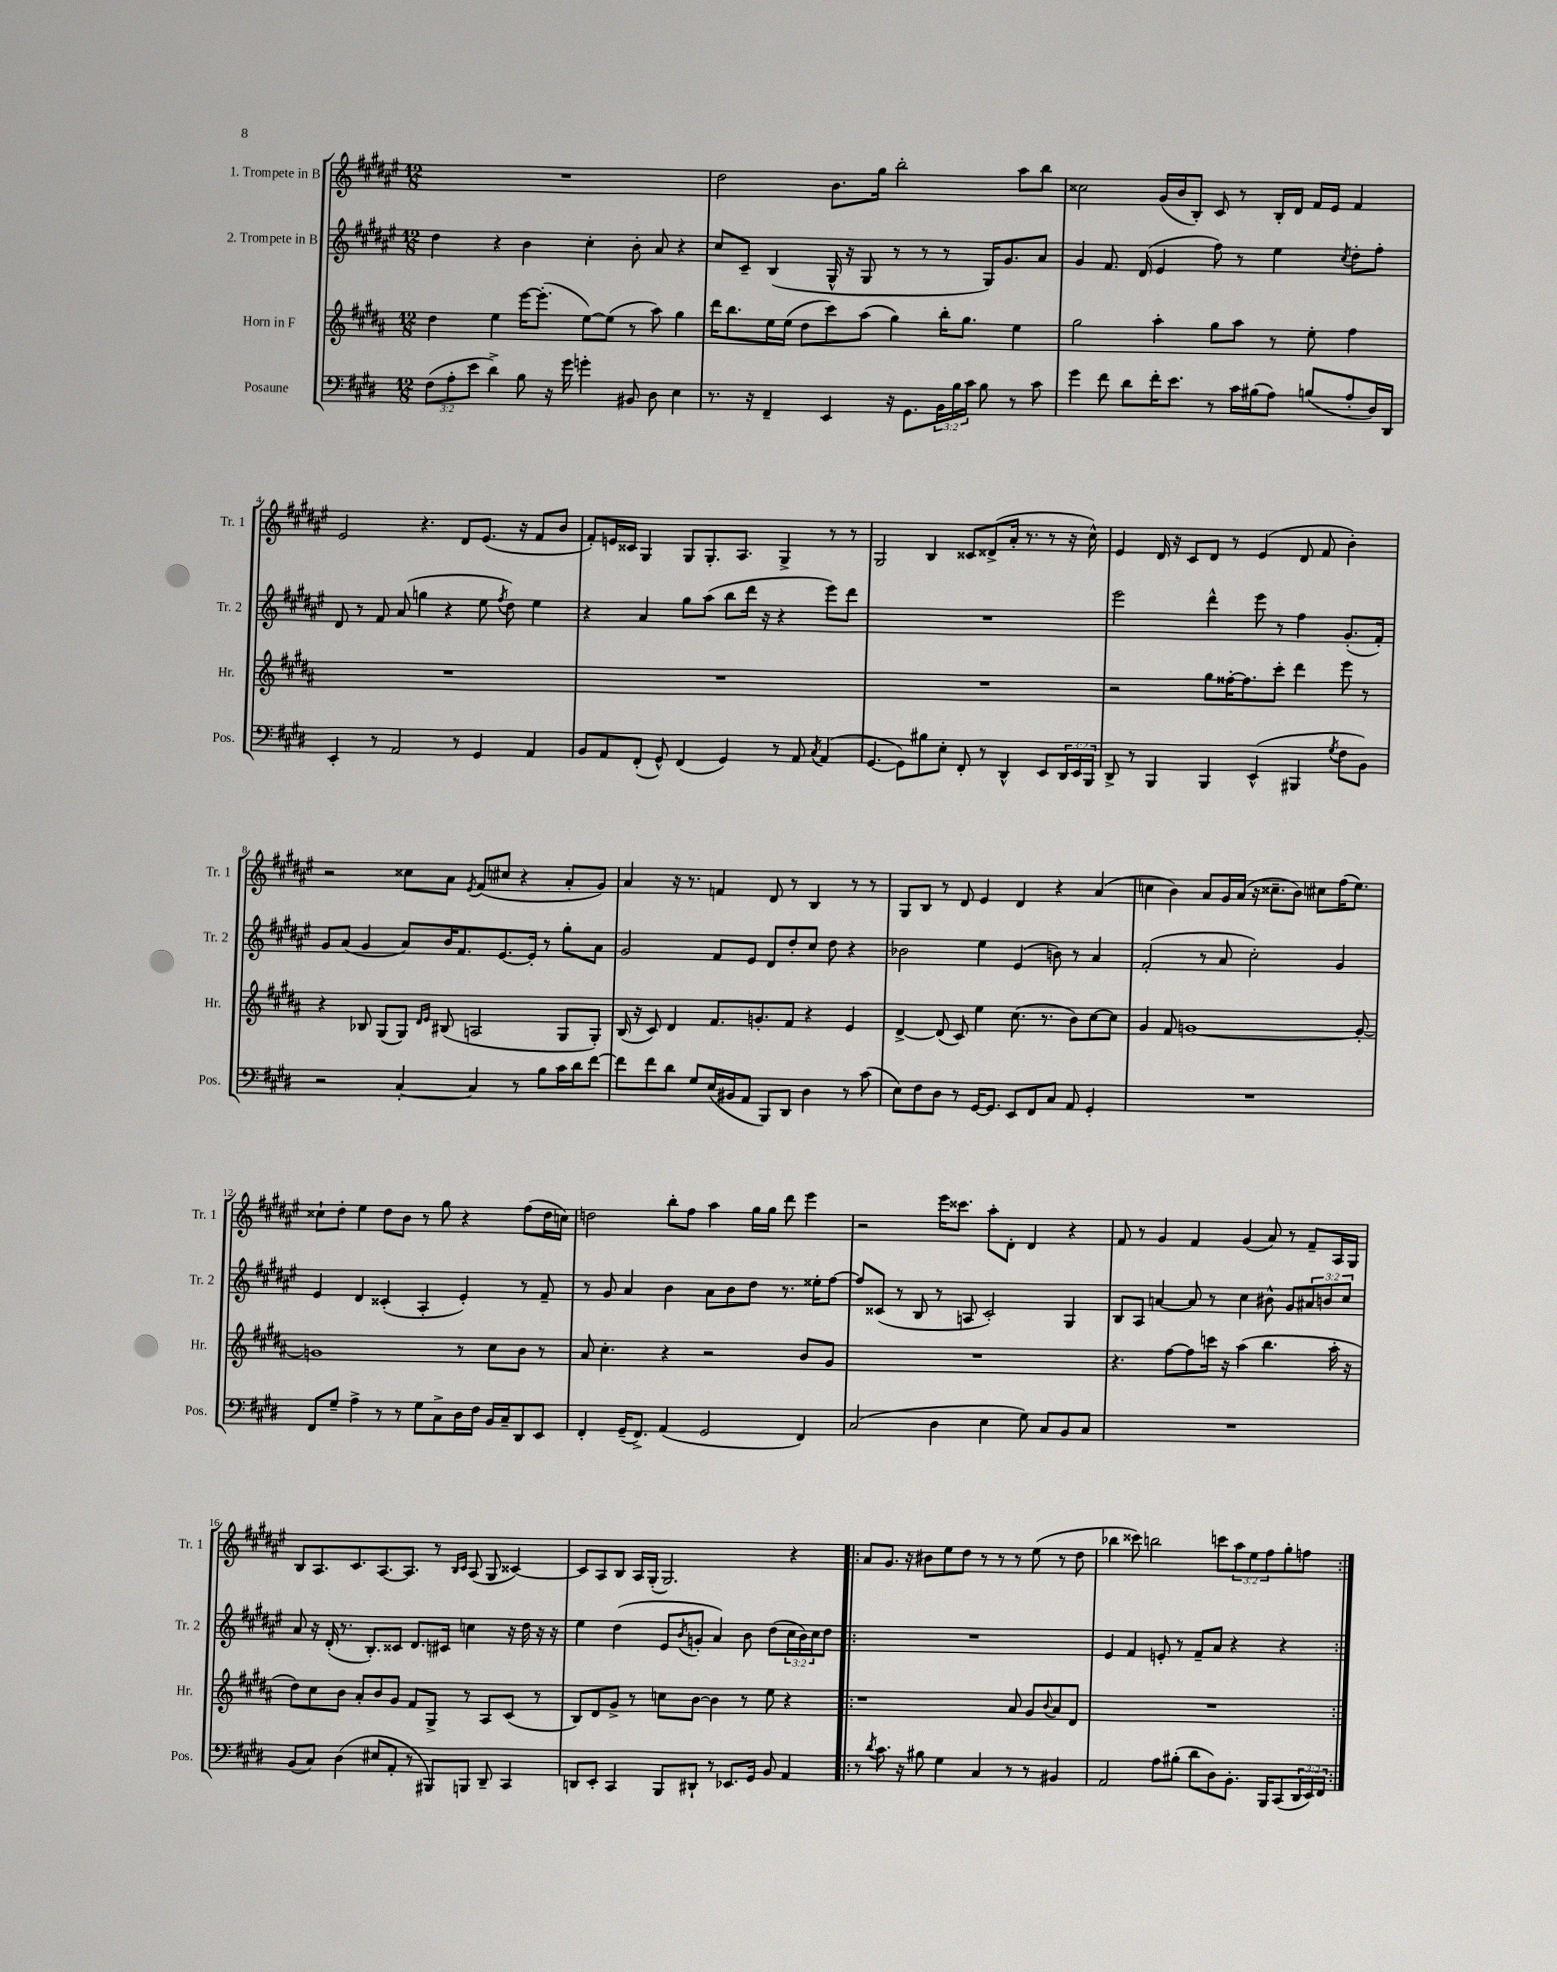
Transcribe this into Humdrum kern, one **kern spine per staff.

**kern	**kern	**kern	**kern
*staff4	*staff3	*staff2	*staff1
*clefF4	*clefG2	*clefG2	*clefG2
*k[f#c#g#d#]	*k[f#c#g#d#a#]	*k[f#c#g#d#a#e#]	*k[f#c#g#d#a#e#]
*M12/8	*M12/8	*M12/8	*M12/8
(12F#	4dd#	4dd#	1.r
12A'	.	.	.
12e	.	.	.
4d#^)	4ee	4r	.
8B	[16eee	4b	.
.	(8.eee']	.	.
16r	.	.	.
16g#	.	.	.
4g'	[8ee)	4cc#'	.
.	(8ee]	.	.
8BB#	8r	8b'	.
8D#	8aa#)	8a#	.
4E	4gg#	4r	.
=	=	=	=
8.r	16ddd#	8cc#	2dd#
.	8.bb	.	.
.	.	8c#~	.
16r	.	.	.
4FF#~	16ee	(4B	.
.	(16ee	.	.
.	8dd#	.	.
4EE	8ccc#)	16G#^^	8.b
.	.	16r	.
.	(8aa#	8G#	.
.	.	.	16gg#
16r	4gg#)	8r	2bb'
8.GG#	.	.	.
.	.	8r	.
24BB	16bb'	8r	.
24B	.	.	.
.	8.gg#	.	.
24c#	.	.	.
8B	.	16G#)	.
.	.	8.g#	.
8r	4ee	.	8aa#
8c#	.	8a#	8bb
=	=	=	=
4g#	2gg#	4g#	2cc##
8f#	.	8.f#	.
8d#	.	.	.
.	.	(16d#	.
16f#'	4aa#'	4e#	(16g#
8.e	.	.	16b
.	.	.	8B')
8r	8gg#	8ff#)	8c#
16c#	8aa#	8r	8r
(16B#	.	.	.
8A)	8r	4ee#	16B'
.	.	.	16d#
(8B	8ee'	.	16f#
.	.	.	16e#
.	.	8qcc#	.
8A'	4ff#	8dd#'	4f#
16D#)	.	8ff#'	.
16DD#	.	.	.
=	=	=	=
4EE'	1.r	8d#	2e#
.	.	8r	.
8r	.	8f#	.
2AA	.	(8a#	.
.	.	4gg	4.r
.	.	4r	.
8r	.	.	8d#
4GG#	.	8ee#	(8.e#
.	.	8qff#	.
.	.	8dd#)	.
.	.	.	16r
4AA	.	4ee#	8f#
.	.	.	8b
=	=	=	=
8BB	1.r	4r	8f#')
8AA	.	.	16e
.	.	.	16c##
(8FF#'	.	4a#	4G#
8GG#^^)	.	.	.
(4FF#	.	8gg#	8G#
.	.	(8aa#	8.G#'
4GG#)	.	8bb	.
.	.	.	8.A#
.	.	16ddd#	.
.	.	16r	.
8r	.	4r	4G#^
8AA	.	.	.
8qC#	.	.	.
(4AA	.	8eee#)	8r
.	.	8ddd#	8r
=	=	=	=
[4.GG#	1.r	1.r	2G#
8GG#])	.	.	.
8B#	.	.	4B
8E'	.	.	.
8FF#'	.	.	8c##
8r	.	.	(8d##^
4DD#^^	.	.	16a#'
.	.	.	8.r
8EE	.	.	8r
24DD#	.	.	16r
24EE	.	.	.
.	.	.	16cc#^^)
24BBB	.	.	.
=	=	=	=
8DD#^	2r	2eee#	4e#
8r	.	.	.
4BBB	.	.	16d#
.	.	.	16r
.	.	.	8c#
4BBB	8gg#	4ddd#^^	8d#
.	[16ff##'	.	8r
.	8.ff##]	.	.
(4EE^^	.	8eee#	(4e#
.	8ccc#'	8r	.
4BBB#	4ddd#	4ff#	8d#
.	.	.	8f#
8qG#	.	.	.
8F#	8eee	(8.g#'	4b')
8BB)	8r	.	.
.	.	16f#')	.
=	=	=	=
2r	4r	8g#	2r
.	.	(8a#	.
.	8B-	4g#	.
.	(8G#	.	.
[4C#'	8G#)	8a#)	8cc##
.	16qqd#	.	.
.	16qqe	.	.
.	(8B#	16b	8a#
.	.	8.f#	.
.	.	.	8qe#
4C#]	2A	.	(8f#
.	.	[8.e#	8cc#
8r	.	.	4r
.	.	16e#']	.
8B	.	8r	.
16c#	8G#	8gg#'	8a#'
16d#	.	.	.
[8f#	8G#')	8a#	8g#)
=	=	=	=
8f#]	(16B	2g#	4a#
.	16r	.	.
8f#	8c#)	.	.
8d#	4d#	.	16r
.	.	.	8.r
8G#	.	.	.
(16E	8.f#	8f#	4f
16BB#	.	.	.
8AA	.	8e#	.
.	8.g'	.	.
8BBB)	.	8d#	8d#
8DD#	8f#	8dd#'	8r
4D#	4r	8cc#	4B
.	.	8dd#	.
8r	4e	4r	8r
(8c#	.	.	8r
=	=	=	=
8E)	[4d#^	2b-	8G#
8F#	.	.	8B
8D#	(8d#]	.	8r
8r	8c#)	.	8d#
[16GG#	4ee	4ee#	4e#
8.GG#]	.	.	.
8EE	(8.cc#	(4e#	4d#
8FF#	.	.	.
.	8.r	.	.
8C#	.	8b)	4r
8AA	8b)	8r	.
4GG#'	[8cc#	4a#	(4a#
.	8cc#]	.	.
=	=	=	=
1.r	4g#	(2f#'	4cc
.	8f#	.	4b)
.	[1g	.	.
.	.	8r	8a#
.	.	8a#	16g#
.	.	.	(16a#
.	.	2cc#')	16r
.	.	.	8.cc##~
.	.	.	8b)
.	.	.	8cc#
.	.	4g#	(16ff#
.	.	.	8.ee#)
.	8g'_	.	.
=	=	=	=
8FF#	1g]	4e#	8cc##`
8G#~	.	.	8dd#'
4A^	.	4d#	4ee#
8r	.	(4c##'	8dd#
8r	.	.	8b
8G#	.	4A#'	8r
8C#^	.	.	8gg#
16D#	8r	4e#')	4r
16F#	.	.	.
16BB	8cc#	.	.
16C#~	.	.	.
8DD#	8b	8r	(8ff#
8EE	8r	8f#~	16dd#
.	.	.	16cc)
=	=	=	=
4FF#'	8a#	8r	2dd
.	4.cc#'	8g#	.
(16GG#~	.	4a#	.
8.FF#^)	.	.	.
(4AA	4r	4b	8bb'
.	.	.	8ff#
2GG#	2r	8a#	4aa#
.	.	8b	.
.	.	8dd#	16gg#
.	.	.	16gg#
.	.	8.r	8ddd#
4FF#)	8b	.	4eee#
.	.	16ee##'	.
.	8g#	[8ff#	.
=	=	=	=
(2C#	1.r	8ff#]	2r
.	.	(8c##	.
.	.	8r	.
.	.	8B	.
4D#	.	8r	16eee#
.	.	.	8.ccc##
.	.	8A	.
4E	.	2c##')	8aa#'
.	.	.	8d#'
8G#)	.	.	4d#
8C#	.	.	.
8BB	.	4G#	4r
8C#	.	.	.
=	=	=	=
1.r	4.r	8B	8f#
.	.	8A#	8r
.	.	[4a	4g#
.	[8ff#	.	.
.	8ff#]	8a]	4f#
.	16ccc	8r	.
.	16r	.	.
.	(4aa#	4cc#	(4g#
.	4.bb	8b#^^	8a#)
.	.	8g#	8r
.	.	12a#	8f#~
.	.	12b	.
.	16aa#'	.	16A#
.	.	12cc#	.
.	16r	.	16G#
=	=	=	=
(8BB	8dd#)	8a#	8B
8C#)	8cc#	16r	8.A#
.	.	(16d#'	.
(4D#	8b	8.r	.
.	.	.	8.c#
.	8a#'	.	.
.	.	8.B')	.
8E#	8b	.	[8.A#
8AA'	8g#	8c##	.
.	.	.	8.A#]
8r	8f#	8.d#	.
8BBB#)	8G#^	.	8r
.	.	16c#	.
.	.	.	16qqB
.	.	.	16qqc#
8BBB	8r	4cc	(8A#
8DD#~	8A#	.	8G#
4CC#	(8c#	16r	[4c##)
.	.	16dd#	.
.	8r	16r	.
.	.	16r	.
=	=	=	=
8DD	8B)	4ee#	8c##]
8EE'	8d#	.	8A#
4CC#	8g#^	(4dd#	8B
.	8r	.	16A#
.	.	.	(16G#'
8BBB	8cc	8e#	2.G#)
.	.	8qb	.
8DD#`	[8b	8g'	.
8r	4b]	4a#)	.
8.EE-	.	.	.
.	8r	8b	.
16GG#	.	.	.
8BB	8ee	(8dd#	.
4AA	4r	24cc#	4r
.	.	24b)	.
.	.	24cc#	.
.	.	8dd#	.
=!|:	=!|:	=!|:	=!|:
8r	1r	1.r	8a#
8qd#	.	.	.
8.c#	.	.	8.g#
16r	.	.	16r
8B#	.	.	8b#
4G#	.	.	8ee#
.	.	.	8dd#
4C#	.	.	8r
.	.	.	8r
8r	8a#	.	8r
8r	8g#	.	(8ee#
.	8qqb	.	.
4BB#	8a#	.	8r
.	8d#	.	8dd#
=	=	=	=
2AA	1.r	4e#	4bb-
.	.	4f#	8ccc##)
.	.	.	2bb
8A	.	8e'	.
(8B#'	.	8r	.
8d#	.	8f#~	.
8D#)	.	8a#	8ccc
8.BB'	.	4r	12aa#
.	.	.	12ee#
.	.	.	12ff#
16BBB	.	.	.
(8CC#	.	4r	8gg#'
24DD#	.	.	8ff
24EE)	.	.	.
24FF#	.	.	.
==:|!	==:|!	==:|!	==:|!
*-	*-	*-	*-
